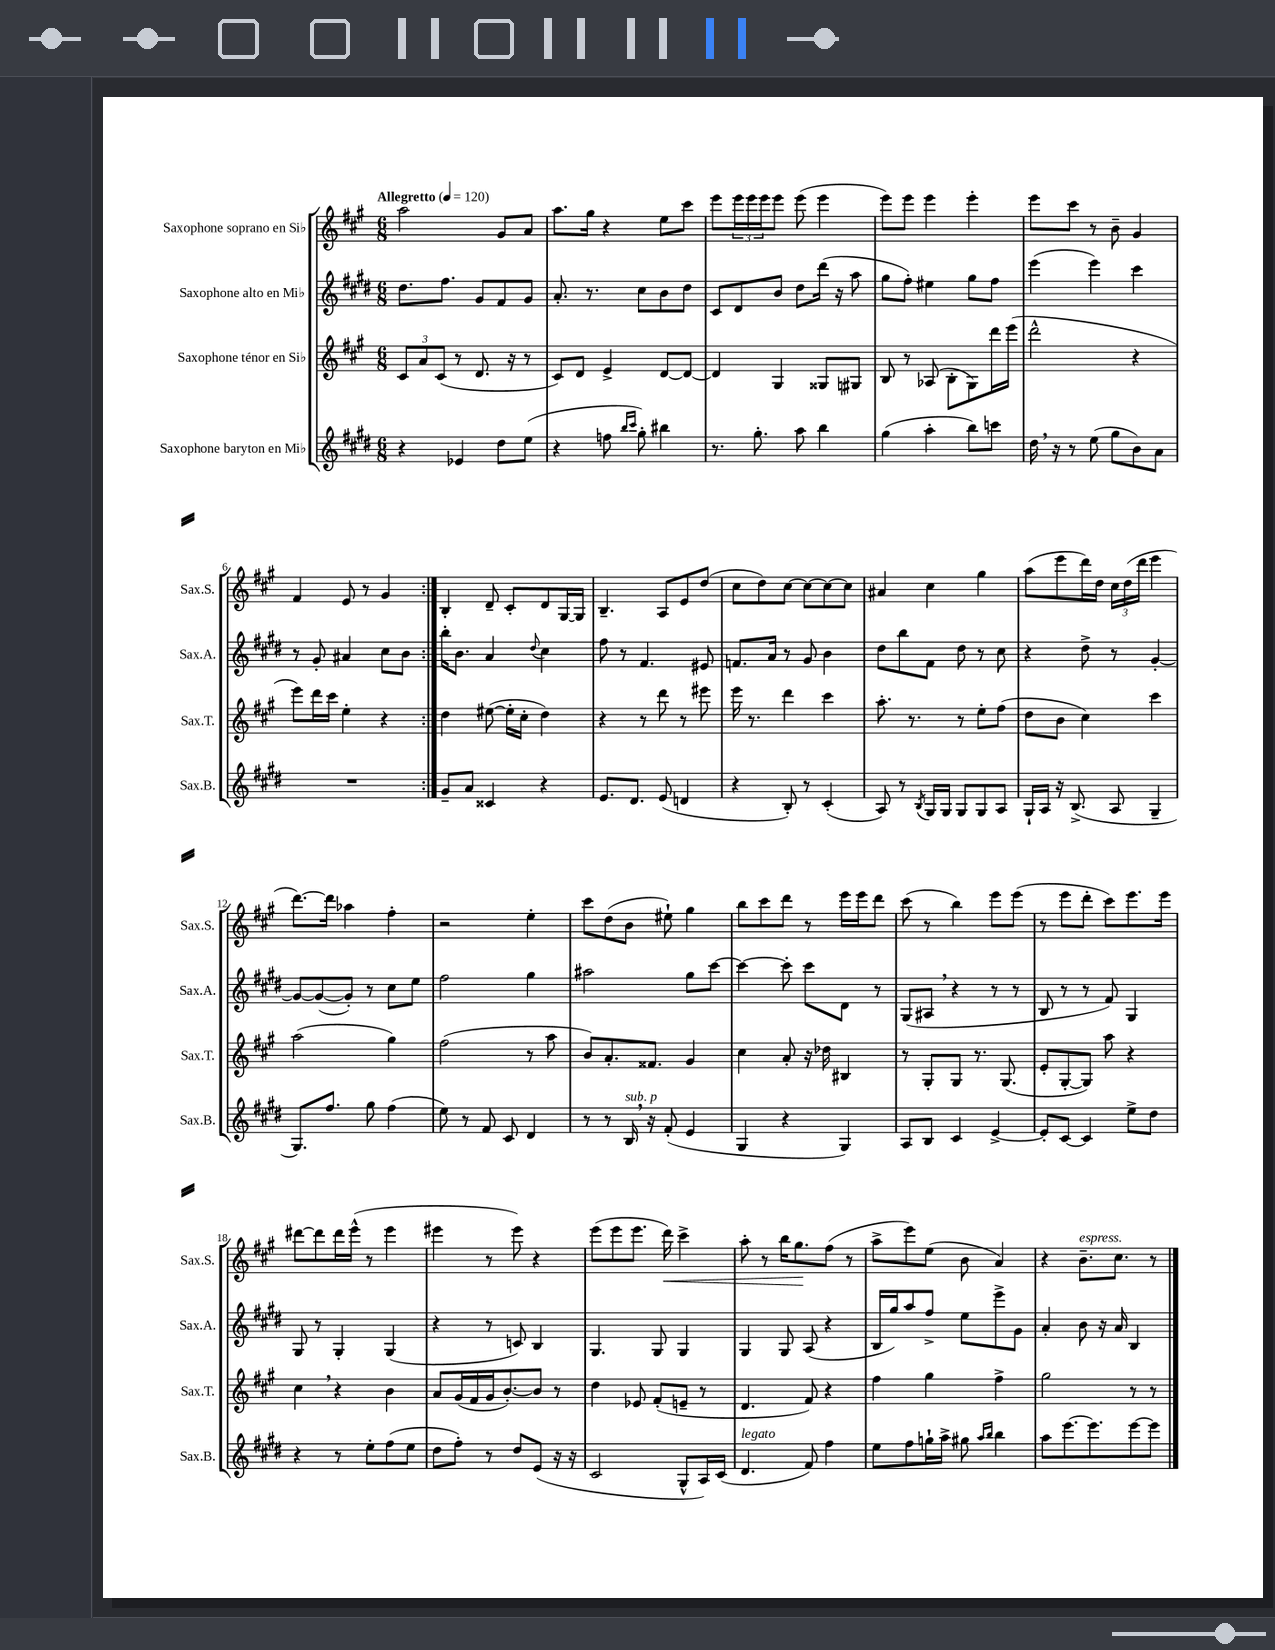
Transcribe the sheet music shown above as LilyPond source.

<<
\new StaffGroup <<
\new Staff = "s0" \with { instrumentName = "Saxophone soprano en Sib" shortInstrumentName = "Sax.S." } {
    \clef treble \key a \major \numericTimeSignature \time 6/8 \tempo "Allegretto" 4 = 120
    \repeat volta 2 { a''2 gis'8 a'8 |
    a''8. gis''16 r4 e''8 cis'''8 |
    e'''8 \tuplet 3/2 { e'''16 e'''16 e'''16 } e'''8 e'''8( e'''4 |
    e'''8) e'''8 e'''4 e'''4-. |
    e'''8 cis'''8 r8 b'8-- gis'4 |
    fis'4 e'8 r8 gis'4 | }
    b4-. d'8-- cis'8-. d'8 gis16~ gis16 |
    b4.-- a8 e'8 d''8( |
    cis''8 d''8) cis''8~ cis''8~ cis''8~ cis''8 |
    ais'4 cis''4 gis''4 |
    a''8( e'''8 d'''16) d''16 \tuplet 3/2 { cis''16 d''16( d'''16 } e'''4 |
    d'''8.~) d'''16 aes''4 fis''4-. |
    r2 e''4-. |
    cis'''8 d''8( b'8 eis''8-!) gis''4 |
    b''8 cis'''8 d'''8 r8 e'''16 e'''16 d'''8 |
    cis'''8( r8 b''4) e'''8 e'''8( |
    r8 e'''8 d'''8-. cis'''8) e'''8. e'''16 |
    dis'''8~ dis'''8 dis'''16 e'''16-^( r8 e'''4 |
    eis'''4 r8 eis'''8) r4 |
    e'''8( e'''8 e'''8. d'''16\<) cis'''4-> |
    a''8-. r8 b''16 gis''8.\! fis''8( r8 |
    a''8-> e'''8) e''8( b'8 a'4) |
    r4 b'8.--^\markup { \italic "espress." } cis''8. r8 \bar "|." |
}
\new Staff = "s1" \with { instrumentName = "Saxophone alto en Mib" shortInstrumentName = "Sax.A." } {
    \clef treble \key e \major \numericTimeSignature \time 6/8
    \repeat volta 2 { dis''8. fis''8. gis'8 fis'8 gis'8 |
    a'8.-. r8. cis''8 b'8 dis''8 |
    cis'8 dis'8 b'8 dis''8 dis'''16( r16 a''8 |
    gis''8 fis''8-.) eis''4 gis''8 fis''8 |
    e'''4( e'''4) cis'''4 |
    r8 gis'8-. ais'4 cis''8 b'8 | }
    b''16-. b'8. a'4 \appoggiatura { dis''8 } cis''4 |
    fis''8 r8 fis'4. eis'8 |
    f'8. a'16 r8 gis'8 b'4 |
    dis''8 b''8 fis'8 dis''8 r8 cis''8 |
    r4 dis''8-> r8 gis'4~-. |
    gis'8~ gis'8~( gis'8-.) r8 cis''8 e''8 |
    fis''2 gis''4 |
    ais''2 gis''8 cis'''8~ |
    cis'''4~ cis'''8-. cis'''8 dis'8 r8 |
    gis8( ais8 \breathe r4 r8 r8 |
    b8 r8 r8 fis'8) gis4 |
    gis8 r8 gis4-. gis4( |
    r4 r8 c'8) b4 |
    gis4. gis8 gis4 |
    gis4 gis8 a8( r4 |
    b16 gis''16) a''8 fis''8-> e''8 e'''8-> gis'8 |
    a'4-. b'8 r16 a'16 b4 \bar "|." |
}
\new Staff = "s2" \with { instrumentName = "Saxophone ténor en Sib" shortInstrumentName = "Sax.T." } {
    \clef treble \key a \major \numericTimeSignature \time 6/8
    \repeat volta 2 { \tuplet 3/2 { cis'8 a'8 cis'8( } r8 d'8. r16 r8 |
    cis'8) d'8 e'4-> d'8~ d'8~ |
    d'4 gis4 gisis8 gis8 |
    b8 r8 aes8( b8-. gis8) d'''16 e'''16( |
    d'''2-^ r4 |
    e'''8) d'''16 cis'''16 e''4-. r4 | }
    d''4 eis''8~( eis''16-. cis''16-. d''4) |
    r4 r8 d'''8 r8 eis'''8 |
    e'''16 r8. d'''4 cis'''4 |
    a''8.-. r8. r8 e''8-. fis''8( |
    d''8 b'8 cis''4) cis'''4 |
    a''2( gis''4) |
    fis''2( r8 a''8 |
    b'8) a'8.-. fisis'8. gis'4 |
    cis''4 a'8-. r16 des''16 bis4 |
    r8 gis8-. gis8 r8. gis8.( |
    e'8-. gis8~-. gis8) a''8 r4 |
    cis''4 \breathe r4 b'4 |
    a'8 gis'16( fis'16 gis'16 b'8.~-.) b'8 r8 |
    d''4 ees'8 fis'8-.( e'8-- r8 |
    d'4. fis'8) r4 |
    fis''4 gis''4 fis''4-> |
    gis''2 r8 r8 \bar "|." |
}
\new Staff = "s3" \with { instrumentName = "Saxophone baryton en Mib" shortInstrumentName = "Sax.B." } {
    \clef treble \key e \major \numericTimeSignature \time 6/8
    \repeat volta 2 { r4 ees'4 dis''8 e''8( |
    r4 f''8 \grace { b''16 cis'''16 } gis''8-.) bis''4 |
    r8. gis''8.-. a''8 b''4 |
    gis''4( a''4-. b''8) c'''8 |
    dis''16 \breathe r16 r8 e''8( gis''8 b'8) a'8 |
    R2. | }
    gis'8-- a'8 cisis'4 r4 |
    e'8. dis'8. e'8( d'4 |
    r4 b8-.) r8 cis'4-.( |
    a8) r8 \acciaccatura { b8 } gis16 gis16 gis8 gis8 a8 |
    gis16-! a16 r16 b8.->( a8 gis4-- |
    gis8.) fis''8. gis''8 fis''4( |
    e''8) r8 fis'8 cis'8 dis'4 |
    r8 r8 b16^\markup { \italic "sub. p" } \breathe r16 fis'8-.( e'4 |
    gis4 r4 gis4) |
    a8 b8 cis'4 e'4~-> |
    e'8-. cis'8~ cis'4 e''8-> dis''8 |
    r4 r8 e''8-. fis''8( e''8 |
    dis''8 fis''8-.) r8 dis''8 e'8( r16 r16 |
    cis'2 gis8-^ a16) cis'16( |
    dis'4.^\markup { \italic "legato" } fis'8) fis''4 |
    e''8 fis''8 g''16-! a''16-> gis''8 \grace { a''16 b''16 } b''4 |
    a''8 e'''8.~ e'''8. e'''8~ e'''8 \bar "|." |
}
>>
>>
